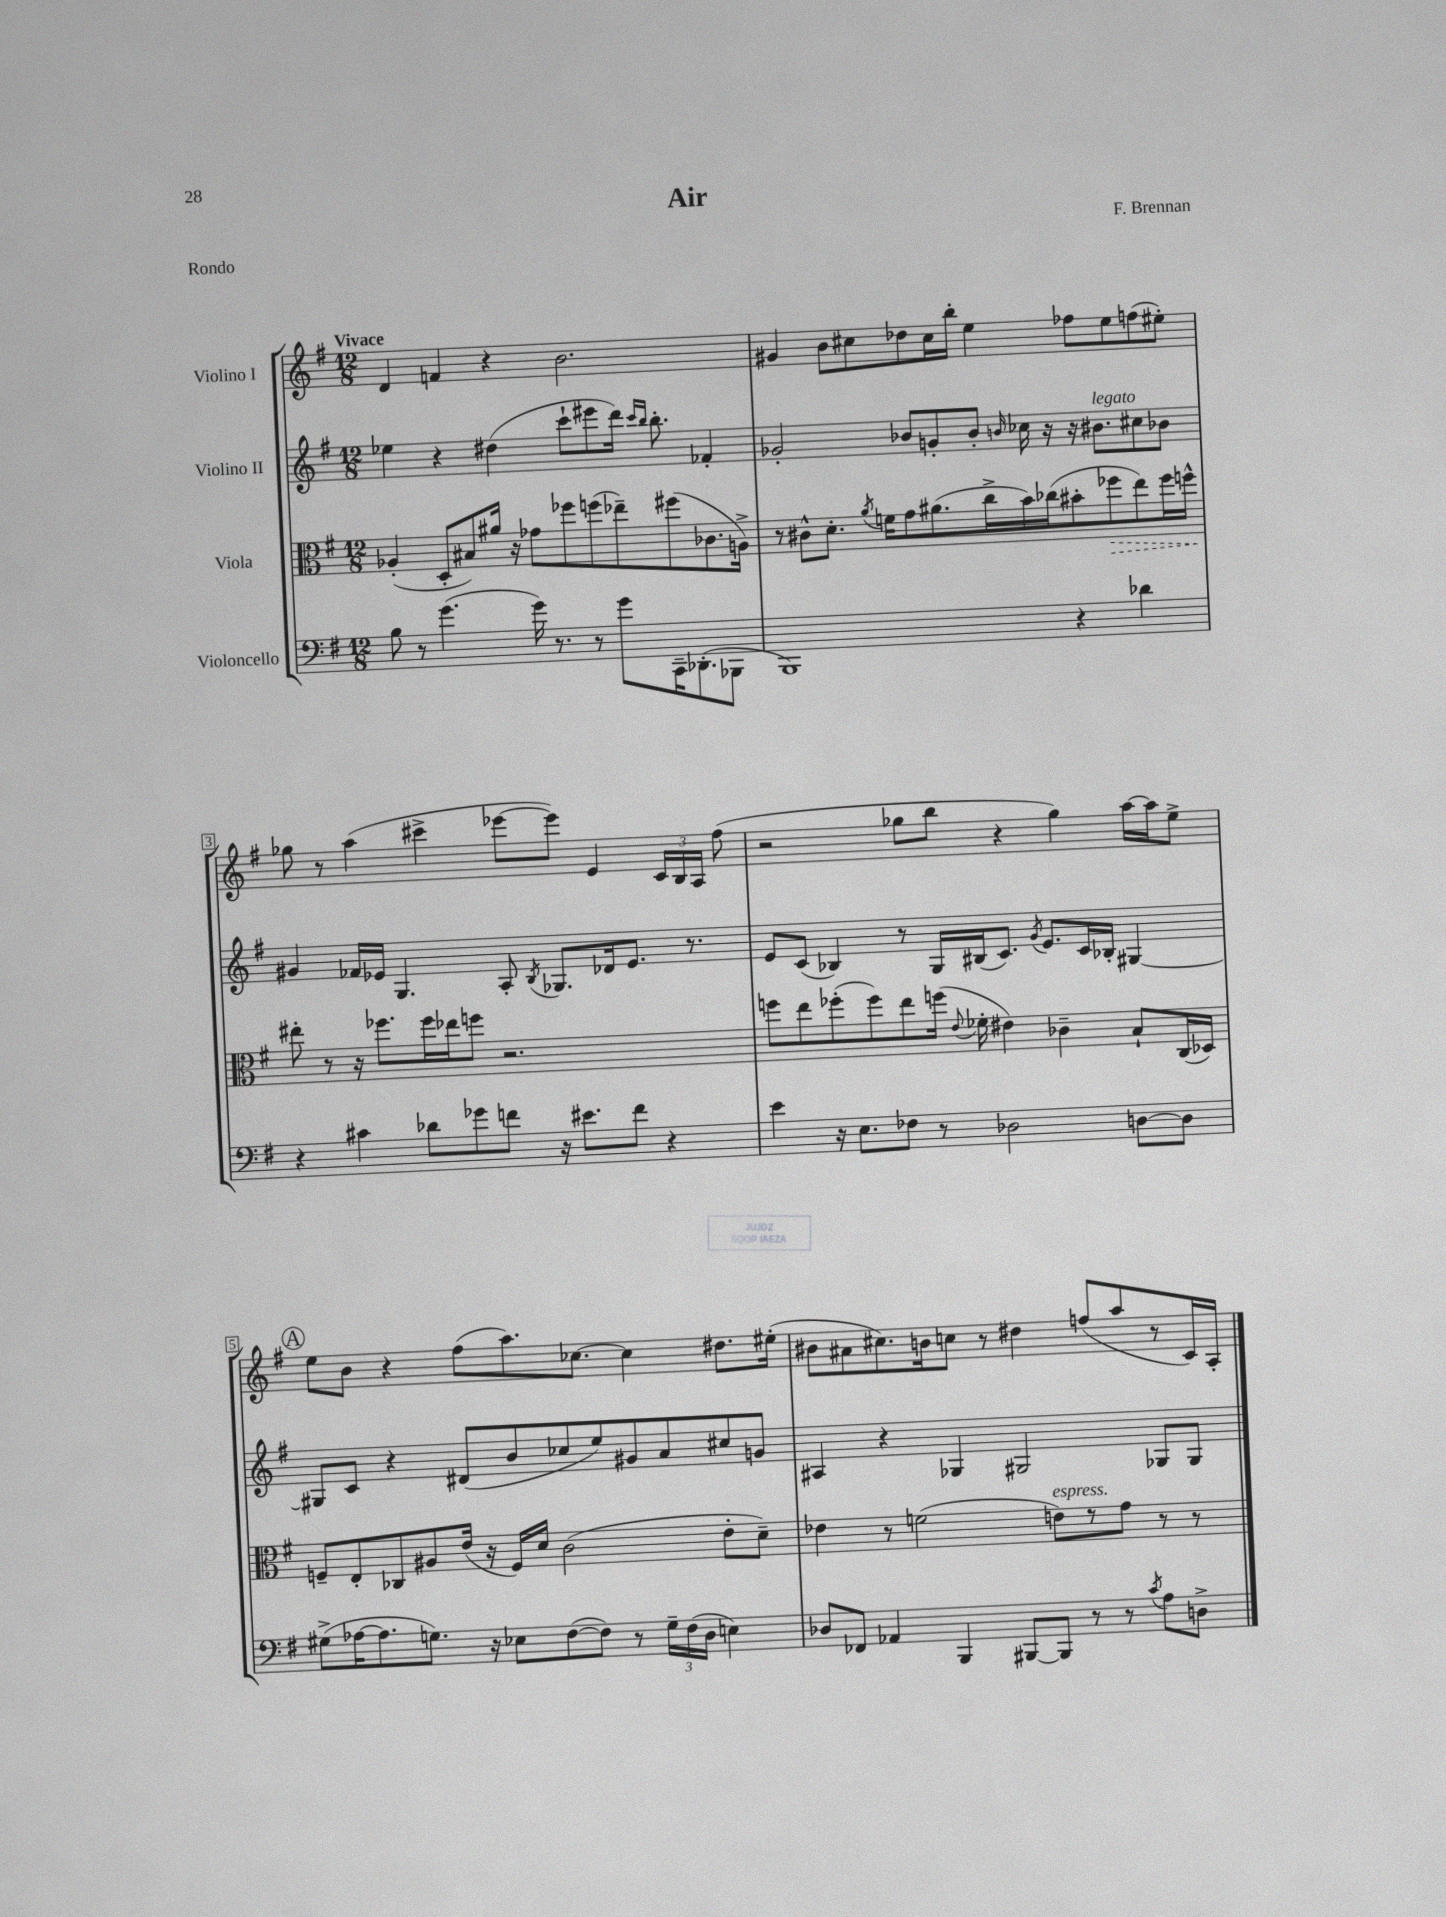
\header { title = "Air" composer = "F. Brennan" piece = "Rondo" }
<<
\new StaffGroup <<
\new Staff = "s0" \with { instrumentName = "Violino I" } {
    \clef treble \key g \major \numericTimeSignature \time 12/8 \tempo "Vivace"
    \autoBeamOff d'4 f'4 r4 b'2. |
    gis'4 b'8[ cis''8 des''8 cis''16 b''16]-. e''4 fes''8[ e''8 f''8( eis''8]-.) |
    ges''8 r8 a''4( cis'''4-> ees'''8[~ ees'''8]) e'4 \tuplet 3/2 { c'16[ b16 a16] } fis''8( |
    r2 ges''8[ b''8] r4 ges''4) a''16[~ a''16 e''8]-> |
    \mark \markup { \circle "A" } e''8[ b'8] r4 fis''8[( a''8.) ces''8.]~ ces''4 dis''8.[ eis''16]-.( |
    bis'8[ ais'8 cis''8.) b'16 c''8] r8 dis''4 f''8[( a''8 r8 c'16) a16]-. \bar "|." |
}
\new Staff = "s1" \with { instrumentName = "Violino II" } {
    \clef treble \key g \major \numericTimeSignature \time 12/8
    \autoBeamOff ees''4 r4 dis''4( c'''8[-! eis'''8 d'''16]) \grace { c'''16[ b''16] } b''8.-. fes'4-. |
    ges'2-. bes'8[ g'8-. bes'8]-. \grace { b'16 } ces''16 r16 r16 bis'8.[^\markup { \italic "legato" } cis''8 bes'8] |
    gis'4 fes'16[ ees'16] g4. a8-. \acciaccatura { b8 } ges8.[ des'16 ees'8.] r8. |
    e'8[ c'8]( bes4) r8 g16[ bis16( c'8.]) \acciaccatura { g'8 } e'8.[ c'16 bes16]-. gis4~ |
    \mark \markup { \circle "A" } gis8[ c'8] r4 dis'8[( b'8 ces''8 e''8) gis'8 a'8 cis''8 g'8] |
    ais4 r4 ges4 gis2 ges8[ ges8] \bar "|." |
}
\new Staff = "s2" \with { instrumentName = "Viola" } {
    \clef alto \key g \major \numericTimeSignature \time 12/8
    \autoBeamOff aes4-.( d8[-. bis8) ais'16] r16 ges'8[ fes''8 f''8( ees''8--) fis''8( ces'8. a16]->) |
    r8 cis'8[-^ d'8.]-. \acciaccatura { a'8 } f'16[ g'8 ais'8.( c''16-> b'16) ces''16( bis'8-. \once \override Hairpin.style = #'dashed-line fes''8\> e''8) fes''16 f''16]-^\! |
    eis''8-. r8 r16 fes''8.[ fes''16 ees''16 f''8] r2. |
    f''8[ e''8 fes''8-.( fes''8) e''8 f''16]( \appoggiatura { e'8 } fes'16-. eis'4) ces'4-- b8[-! c16( des16]) |
    \mark \markup { \circle "A" } f8[-- e8-. ces8 ais8 e'16]( r16 f16[) d'16] c'2( e'8[-. d'8]--) |
    ees'4 r8 f'2( e'8[^\markup { \italic "espress." }) r8 g'8] r8 r8 \bar "|." |
}
\new Staff = "s3" \with { instrumentName = "Violoncello" } {
    \clef bass \key g \major \numericTimeSignature \time 12/8
    \autoBeamOff b8 r8 g'4.( g'16) r8. r8 g'8[ c,16-- des,8.-.( bes,,8] |
    b,,1) r4 des'4 |
    r4 cis'4 des'8[ ges'8 f'8] r16 eis'8.[ f'8] r4 |
    e'4 r16 e8.[ fes8] r8 des2 d8[~ d8] |
    \mark \markup { \circle "A" } gis8[->( aes16~ aes8. g8.]) r16 ees8[ fis8~( fis8]) r8 \tuplet 3/2 { g16[-- fis16( d16] } e4) |
    des8[ fes,8] aes,4 b,,4 bis,,8[~ bis,,8] r8 r8 \acciaccatura { c'8 } a8[ d8]-> \bar "|." |
}
>>
>>
\layout { \context { \Score \override BarNumber.stencil = #(make-stencil-boxer 0.1 0.3 ly:text-interface::print) } }
